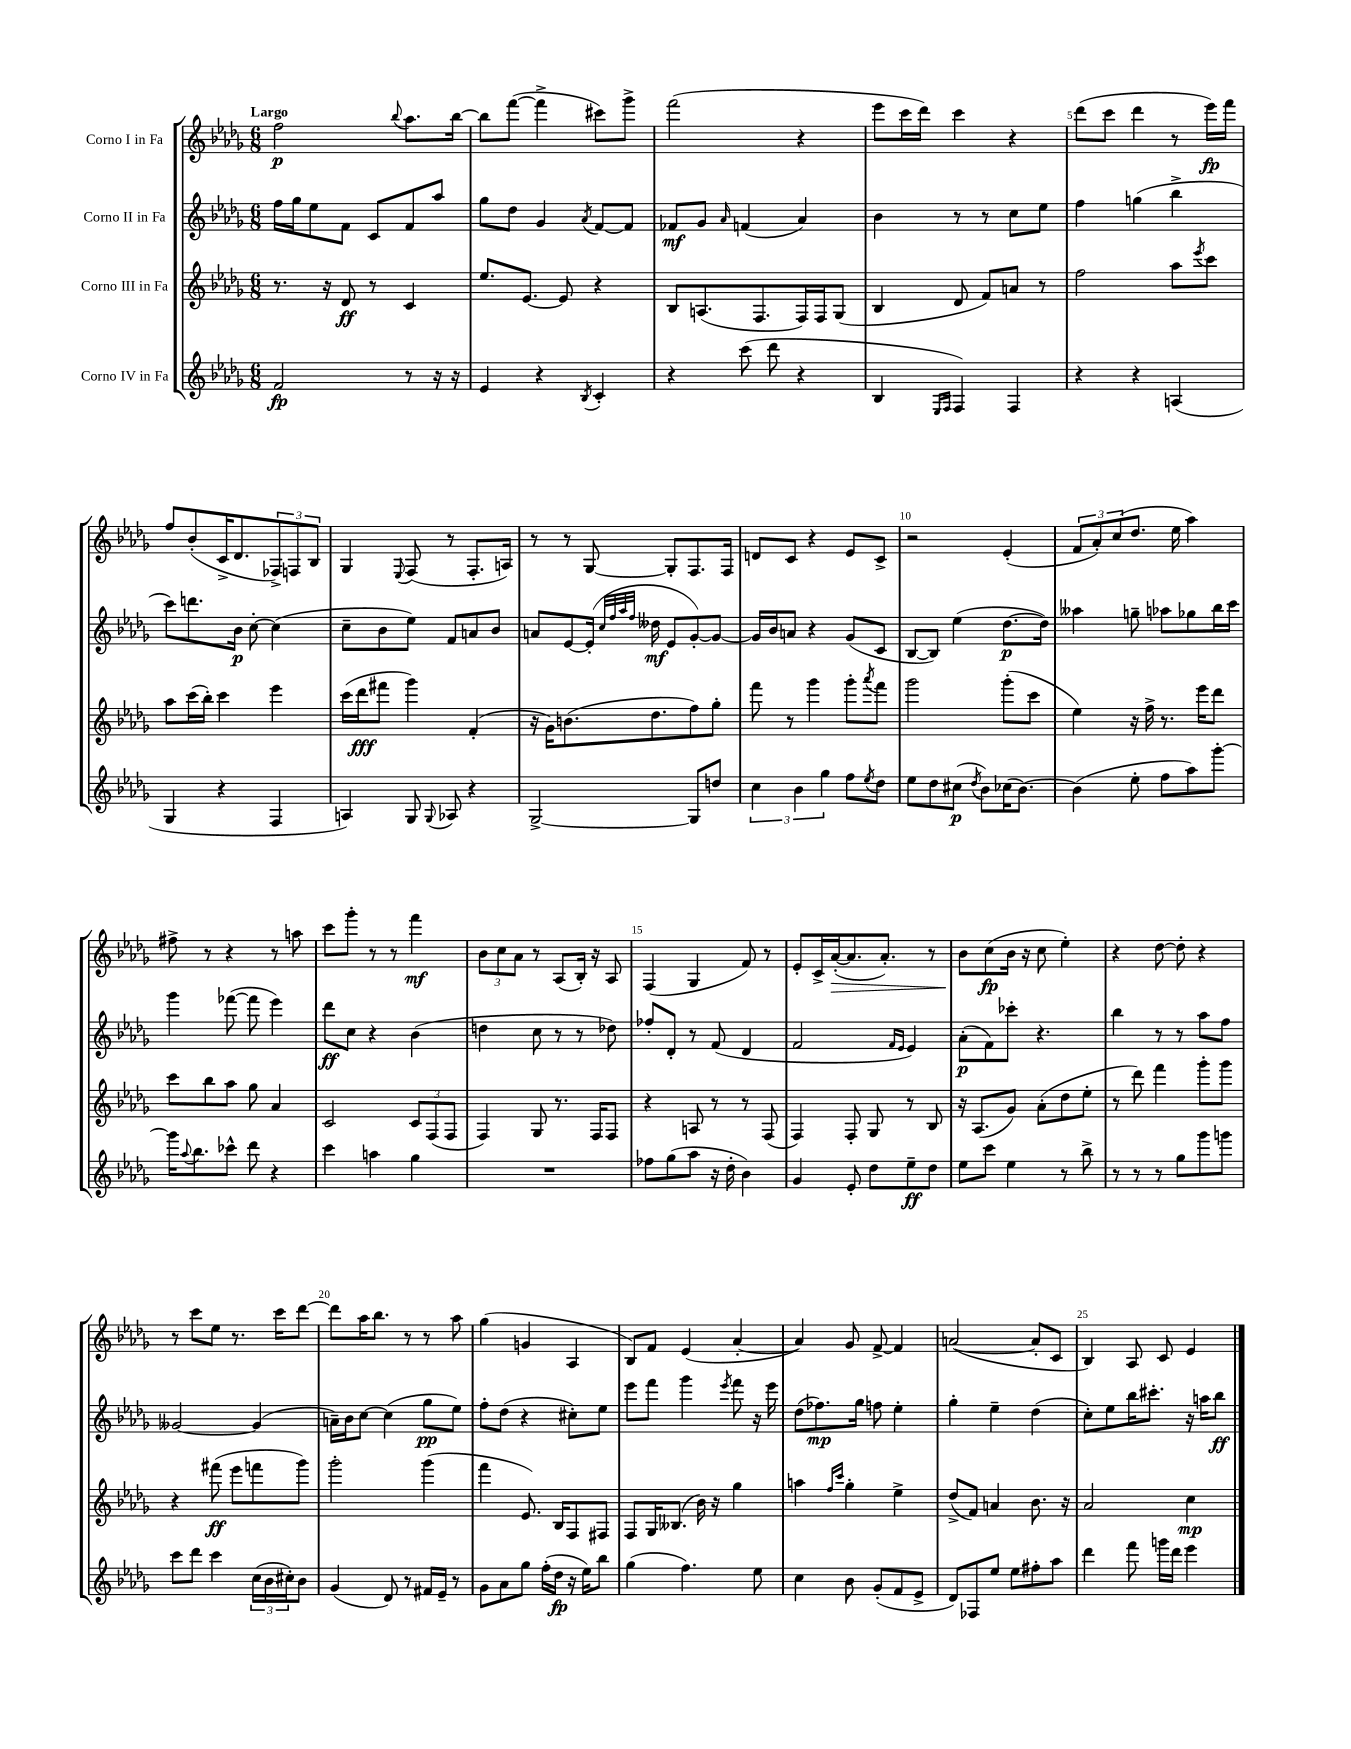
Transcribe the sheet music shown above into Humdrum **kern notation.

**kern	**dynam	**kern	**dynam	**kern	**dynam	**kern	**dynam
*part4	*part4	*part3	*part3	*part2	*part2	*part1	*part1
*staff4	*staff4	*staff3	*staff3	*staff2	*staff2	*staff1	*staff1
*I"Corno IV in Fa	*	*I"Corno III in Fa	*	*I"Corno II in Fa	*	*I"Corno I in Fa	*
*clefG2	*	*clefG2	*	*clefG2	*	*clefG2	*
*k[b-e-a-d-g-]	*	*k[b-e-a-d-g-]	*	*k[b-e-a-d-g-]	*	*k[b-e-a-d-g-]	*
*M6/8	*	*M6/8	*	*M6/8	*	*M6/8	*
=1	=1	=1	=1	=1	=1	=1	=1
!	!	!	!	!	!	!LO:TX:a:B:t=Largo	!
2f/	fp	8.r	.	16ff\LL	.	2ff\	p
.	.	.	.	16gg-\J	.	.	.
.	.	.	.	8ee-\	.	.	.
.	.	16r	.	.	.	.	.
.	.	8d-/	ff	8f\J	.	.	.
.	.	8r	.	8c/L	.	.	.
.	.	.	.	.	.	8qqbb-/	.
8r	.	4c/	.	8f/	.	8.aa-\L	.
16r	.	.	.	8aa-/J	.	.	.
16r	.	.	.	.	.	[16bb-\Jk	.
=2	=2	=2	=2	=2	=2	=2	=2
4e-/	.	8.ee-/L	.	8gg-\L	.	8bb-\L]	.
.	.	.	.	8dd-\J	.	([8fff\J	.
.	.	[8.e-/J	.	.	.	.	.
4r	.	.	.	4g-/	.	4fff^\]	.
.	.	8e-/]	.	.	.	.	.
8qB-/	.	.	.	8qa-/	.	.	.
4c'/	.	4r	.	[8f/L	.	8ccc#X\L)	.
.	.	.	.	8f/J]	.	8ggg-^\J	.
=3	=3	=3	=3	=3	=3	=3	=3
4r	.	8B-/L	.	8f-X/L	mf	(2fff\	.
.	.	(8.An/	.	8g-/J	.	.	.
.	.	.	.	16qqa-/	.	.	.
(8ccc\	.	.	.	(4fn/	.	.	.
.	.	8.F/	.	.	.	.	.
8ddd-\	.	.	.	.	.	.	.
4r	.	16F/L)	.	4a-/)	.	4r	.
.	.	16F/J	.	.	.	.	.
.	.	(8G-/J	.	.	.	.	.
=4	=4	=4	=4	=4	=4	=4	=4
4B-/	.	4B-/	.	4b-\	.	8eee-\L	.
.	.	.	.	.	.	16ccc\L	.
.	.	.	.	.	.	16ddd-\JJ)	.
16qqE-/LL	.	.	.	.	.	.	.
16qqF/JJ	.	.	.	.	.	.	.
4F/)	.	8d-/	.	8r	.	4ccc\	.
.	.	8f/L)	.	8r	.	.	.
4F/	.	8an/J	.	8cc\L	.	4r	.
.	.	8r	.	8ee-\J	.	.	.
=5	=5	=5	=5	=5	=5	=5	=5
4r	.	2ff\	.	4ff\	.	(8ddd-\L	.
.	.	.	.	.	.	8ccc\J	.
4r	.	.	.	(4ggn\	.	4ddd-\	.
(4An/	.	8aa-\L	.	4bb-^\	.	8r	.
.	.	8qeee-/	.	.	.	.	.
.	.	8ccc\J	.	.	.	16eee-\LL)	fp
.	.	.	.	.	.	16fff\JJ	.
!!LO:LB:g=z
=6	=6	=6	=6	=6	=6	=6	=6
4G-/	.	8aa-\L	.	8ccc\L)	.	8ff/L	.
.	.	(16ccc\L	.	8.dddn\	.	(8b-'/	.
.	.	16bb-'\JJ)	.	.	.	.	.
4r	.	4ccc\	.	.	.	16c^/K	.
.	.	.	.	16b-\Jk	p	8.d-/	.
.	.	.	.	[8cc'\	.	.	.
4F/	.	4eee-\	.	(4cc\]	.	12F-X^/)	.
.	.	.	.	.	.	12Fn/	.
.	.	.	.	.	.	12B-/J	.
=7	=7	=7	=7	=7	=7	=7	=7
4An/)	.	(16ccc\LL	.	8cc~\L	.	4G-/	.
.	.	16ddd-\J	fff	.	.	.	.
.	.	8fff#X\J	.	8b-\	.	.	.
.	.	.	.	.	.	8qqE-/	.
8G-/	.	4ggg-\)	.	8ee-\J)	.	(8F/	.
8qqG-/	.	.	.	.	.	.	.
8A-X/	.	.	.	8f/L	.	8r	.
4r	.	(4f'/	.	8an/	.	8.F'/L	.
.	.	.	.	8b-/J	.	.	.
.	.	.	.	.	.	16An/Jk)	.
=8	=8	=8	=8	=8	=8	=8	=8
[2G-^/	.	16r	.	8an/L	.	8r	.
.	.	16g-\KL)	.	.	.	.	.
.	.	(8.bn\	.	[8e-/	.	8r	.
.	.	.	.	(16e-'/Jk]	.	[8G-/	.
.	.	.	.	32qqcc/LLL	.	.	.
.	.	.	.	32qqff/	.	.	.
.	.	.	.	32qqaa-/	.	.	.
.	.	.	.	32qqff/JJJ	.	.	.
.	.	8.dd-\	.	16dd--X\	mf	.	.
.	.	.	.	8e-/L	.	8G-'/L]	.
8G-/L]	.	8ff\)	.	[8g-'/)	.	8.F/	.
8ddn/J	.	8gg-'\J	.	8g-/J_	.	.	.
.	.	.	.	.	.	16F/Jk	.
=9	=9	=9	=9	=9	=9	=9	=9
6cc\	.	8fff\	.	16g-/LL]	.	8dn/L	.
.	.	.	.	16b-/J	.	.	.
.	.	8r	.	8an/J	.	8c/J	.
6b-\	.	.	.	.	.	.	.
.	.	4ggg-\	.	4r	.	4r	.
6gg-\	.	.	.	.	.	.	.
8ff\L	.	8ggg-'\L	.	(8g-/L	.	8e-/L	.
8qee-/	.	8qaaa-/	.	.	.	.	.
8dd-\J	.	8fff\J	.	8c/J	.	8c^/J	.
=10	=10	=10	=10	=10	=10	=10	=10
8ee-\L	.	2ggg-\	.	[8B-/L	.	2r	.
8dd-\	.	.	.	8B-/J])	.	.	.
(8cc#X\J	p	.	.	(4ee-\	.	.	.
8qdd-/	.	.	.	.	.	.	.
8b-\L)	.	.	.	.	.	.	.
(16cc-X\K	.	(8ggg-'\L	.	[8.dd-\L	p	(4e-'/	.
[8.b-\J)	.	.	.	.	.	.	.
.	.	8ccc\J	.	.	.	.	.
.	.	.	.	16dd-\Jk])	.	.	.
=11	=11	=11	=11	=11	=11	=11	=11
(4b-\]	.	4ee-\)	.	4aa--X\	.	12f/L	.
.	.	.	.	.	.	12a-'/)	.
.	.	.	.	.	.	(12cc/	.
8ee-'\	.	16r	.	8ggn~\	.	8.dd-/J	.
.	.	16ff^\	.	.	.	.	.
8ff\L	.	8.r	.	8aa-X\L	.	.	.
.	.	.	.	.	.	16ee-\	.
8aa-\)	.	.	.	8gg-X\	.	4aa-\)	.
.	.	16eee-\KL	.	.	.	.	.
[8ggg-'\J	.	8ddd-\J	.	16bb-\L	.	.	.
.	.	.	.	16ccc\JJ	.	.	.
!!LO:LB:g=z
=12	=12	=12	=12	=12	=12	=12	=12
16ggg-\KL]	.	8ccc\L	.	4ggg-\	.	8ff#X^\	.
8qqaa-/	.	.	.	.	.	.	.
8.bb-\	.	.	.	.	.	.	.
.	.	8bb-\	.	.	.	8r	.
8ccc-X^^\J	.	8aa-\J	.	([8fff-X\	.	4r	.
8ddd-\	.	8gg-\	.	8fff-\]	.	.	.
4r	.	4a-/	.	4eee-\)	.	8r	.
.	.	.	.	.	.	8aan\	.
=13	=13	=13	=13	=13	=13	=13	=13
4ccc\	.	2c/	.	8ddd-\L	ff	8ccc\L	.
.	.	.	.	8cc\J	.	8ggg-'\J	.
4aan\	.	.	.	4r	.	8r	.
.	.	.	.	.	.	8r	.
4gg-\	.	12c/L	.	(4b-\	.	4fff\	mf
.	.	(12F/	.	.	.	.	.
.	.	12F/J	.	.	.	.	.
=14	=14	=14	=14	=14	=14	=14	=14
2.r	.	4F/)	.	4ddn\	.	12b-\L	.
.	.	.	.	.	.	12cc\	.
.	.	.	.	.	.	12a-\J	.
.	.	8G-/	.	8cc\	.	8r	.
.	.	8.r	.	8r	.	(8A-/L	.
.	.	.	.	8r	.	16B-'/Jk)	.
.	.	16F/KL	.	.	.	16r	.
.	.	8F/J	.	8dd-X\)	.	8A-/	.
=15	=15	=15	=15	=15	=15	=15	=15
8ff-X\L	.	4r	.	8ff-X'/L	.	(4F/	.
(8gg-\	.	.	.	8d-'/J	.	.	.
8aa-\J	.	8An/	.	8r	.	4G-/	.
16r	.	8r	.	(8f/	.	.	.
16dd-'\	.	.	.	.	.	.	.
4b-\)	.	8r	.	4d-/	.	8f/)	.
.	.	(8F/	.	.	.	8r	.
=16	=16	=16	=16	=16	=16	=16	=16
4g-/	.	4F/)	.	2f/	.	8e-'/L	.
.	.	.	.	.	.	16c^/L	.
!	!	!	!	!	!	!	!LO:HP:b
.	.	.	.	.	.	([16a-'/J	>
8e-'/	.	8F'/	.	.	.	8.a-/]	.
8dd-\L	.	8G-/	.	.	.	.	.
.	.	.	.	.	.	8.a-'/J)	.
.	.	.	.	16qqf/LL	.	.	.
.	.	.	.	16qqe-/JJ	.	.	.
8ee-~\	ff	8r	.	4e-/)	.	.	.
8dd-\J	.	8B-/	.	.	.	8r	.
=17	=17	=17	=17	=17	=17	=17	=17
8ee-\L	.	16r	.	(8a-'\L	p	8b-\L	.
.	.	(8.A-/L	.	.	.	.	.
8ccc\J	.	.	.	8f\)	.	(8cc\	] fp
4ee-\	.	8g-/J)	.	8ccc-X'\J	.	16b-\Jk	.
.	.	.	.	.	.	16r	.
.	.	(8a-'\L	.	4.r	.	8cc\	.
8r	.	8dd-\	.	.	.	4ee-'\)	.
8bb-^\	.	8ee-'\J	.	.	.	.	.
=18	=18	=18	=18	=18	=18	=18	=18
8r	.	8r	.	4bb-\	.	4r	.
8r	.	8ddd-\)	.	.	.	.	.
8r	.	4fff\	.	8r	.	[8dd-\	.
8gg-\L	.	.	.	8r	.	8dd-'\]	.
8ggg-\	.	8ggg-'\L	.	8aa-\L	.	4r	.
8gggn\J	.	8ggg-\J	.	8ff\J	.	.	.
!!LO:LB:g=z
=19	=19	=19	=19	=19	=19	=19	=19
8ccc\L	.	4r	.	[2g--X/	.	8r	.
8ddd-\J	.	.	.	.	.	8ccc\L	.
4ccc\	.	(8fff#X\	ff	.	.	8ee-\J	.
.	.	8eee-\L	.	.	.	8.r	.
(24cc\LL	.	8fffn\	.	(4g--/]	.	.	.
24b-\	.	.	.	.	.	.	.
.	.	.	.	.	.	16ccc\KL	.
24cc#X'\J)	.	.	.	.	.	.	.
8b-\J	.	8ggg-\J)	.	.	.	[8ddd-\J	.
=20	=20	=20	=20	=20	=20	=20	=20
(4g-/	.	2ggg-'\	.	16an~\LL)	.	8ddd-\L]	.
.	.	.	.	16b-\J	.	.	.
.	.	.	.	[8cc\J	.	16aa-\K	.
.	.	.	.	.	.	8.bb-\J	.
8d-/)	.	.	.	(4cc\]	.	.	.
8r	.	.	.	.	.	8r	.
16f#X/LL	.	(4ggg-\	.	8gg-\L	pp	8r	.
16e-~/JJ	.	.	.	.	.	.	.
8r	.	.	.	8ee-\J)	.	8aa-\	.
=21	=21	=21	=21	=21	=21	=21	=21
8g-\L	.	4fff\	.	8ff'\L	.	(4gg-\	.
8a-\	.	.	.	(8dd-\J	.	.	.
8gg-\J	.	8.e-/)	.	4r	.	4gn/	.
(16ff'\LL	.	.	.	.	.	.	.
16dd-\JJ	fp	16B-/KL	.	.	.	.	.
16r	.	8F/	.	8cc#X'\L)	.	4A-/	.
16ee-\KL)	.	.	.	.	.	.	.
8bb-\J	.	8F#X/J	.	8ee-\J	.	.	.
=22	=22	=22	=22	=22	=22	=22	=22
(4gg-\	.	8F/L	.	8eee-\L	.	8B-/L)	.
.	.	16G-/K	.	8fff\J	.	8f/J	.
.	.	(8.B--X/J	.	.	.	.	.
4.ff\)	.	.	.	4ggg-\	.	(4e-/	.
.	.	16b-\)	.	.	.	.	.
.	.	16r	.	.	.	.	.
.	.	.	.	8qeee-/	.	.	.
.	.	4gg-\	.	8fff\	.	[4a-'/	.
8ee-\	.	.	.	16r	.	.	.
.	.	.	.	16eee-\	.	.	.
=23	=23	=23	=23	=23	=23	=23	=23
4cc\	.	4aan\	.	(8dd-\L	.	4a-/])	.
.	.	.	.	8.ff-X\)	mp	.	.
.	.	16qqff/LL	.	.	.	.	.
.	.	16qqccc/JJ	.	.	.	.	.
8b-\	.	4gg-'\	.	.	.	8g-/	.
.	.	.	.	16gg-\Jk	.	.	.
(8g-'/L	.	.	.	8ffn\	.	[8f^/	.
8f/	.	4ee-^\	.	4ee-'\	.	4f/]	.
8e-^/J	.	.	.	.	.	.	.
=24	=24	=24	=24	=24	=24	=24	=24
8d-/L)	.	(8dd-^/L	.	4gg-'\	.	([2an/	.
8F-X/	.	8f/J)	.	.	.	.	.
8ee-/J	.	4an/	.	4ee-~\	.	.	.
8ee-\L	.	.	.	.	.	.	.
8ff#X'\	.	8.b-\	.	(4dd-\	.	8a'/L]	.
8aa-\J	.	.	.	.	.	8c/J	.
.	.	16r	.	.	.	.	.
=25	=25	=25	=25	=25	=25	=25	=25
4ddd-\	.	2a-/	.	8cc'\L)	.	4B-/)	.
.	.	.	.	8ee-\	.	.	.
8fff\	.	.	.	16bb-\K	.	8A-/	.
.	.	.	.	8.ccc#X'\J	.	.	.
16gggn\LL	.	.	.	.	.	8c/	.
16ddd-\JJ	.	.	.	.	.	.	.
4eee-\	.	4cc\	mp	16r	.	4e-/	.
.	.	.	.	16aan\KL	.	.	.
.	.	.	.	8bb-\J	ff	.	.
==	==	==	==	==	==	==	==
*-	*-	*-	*-	*-	*-	*-	*-
